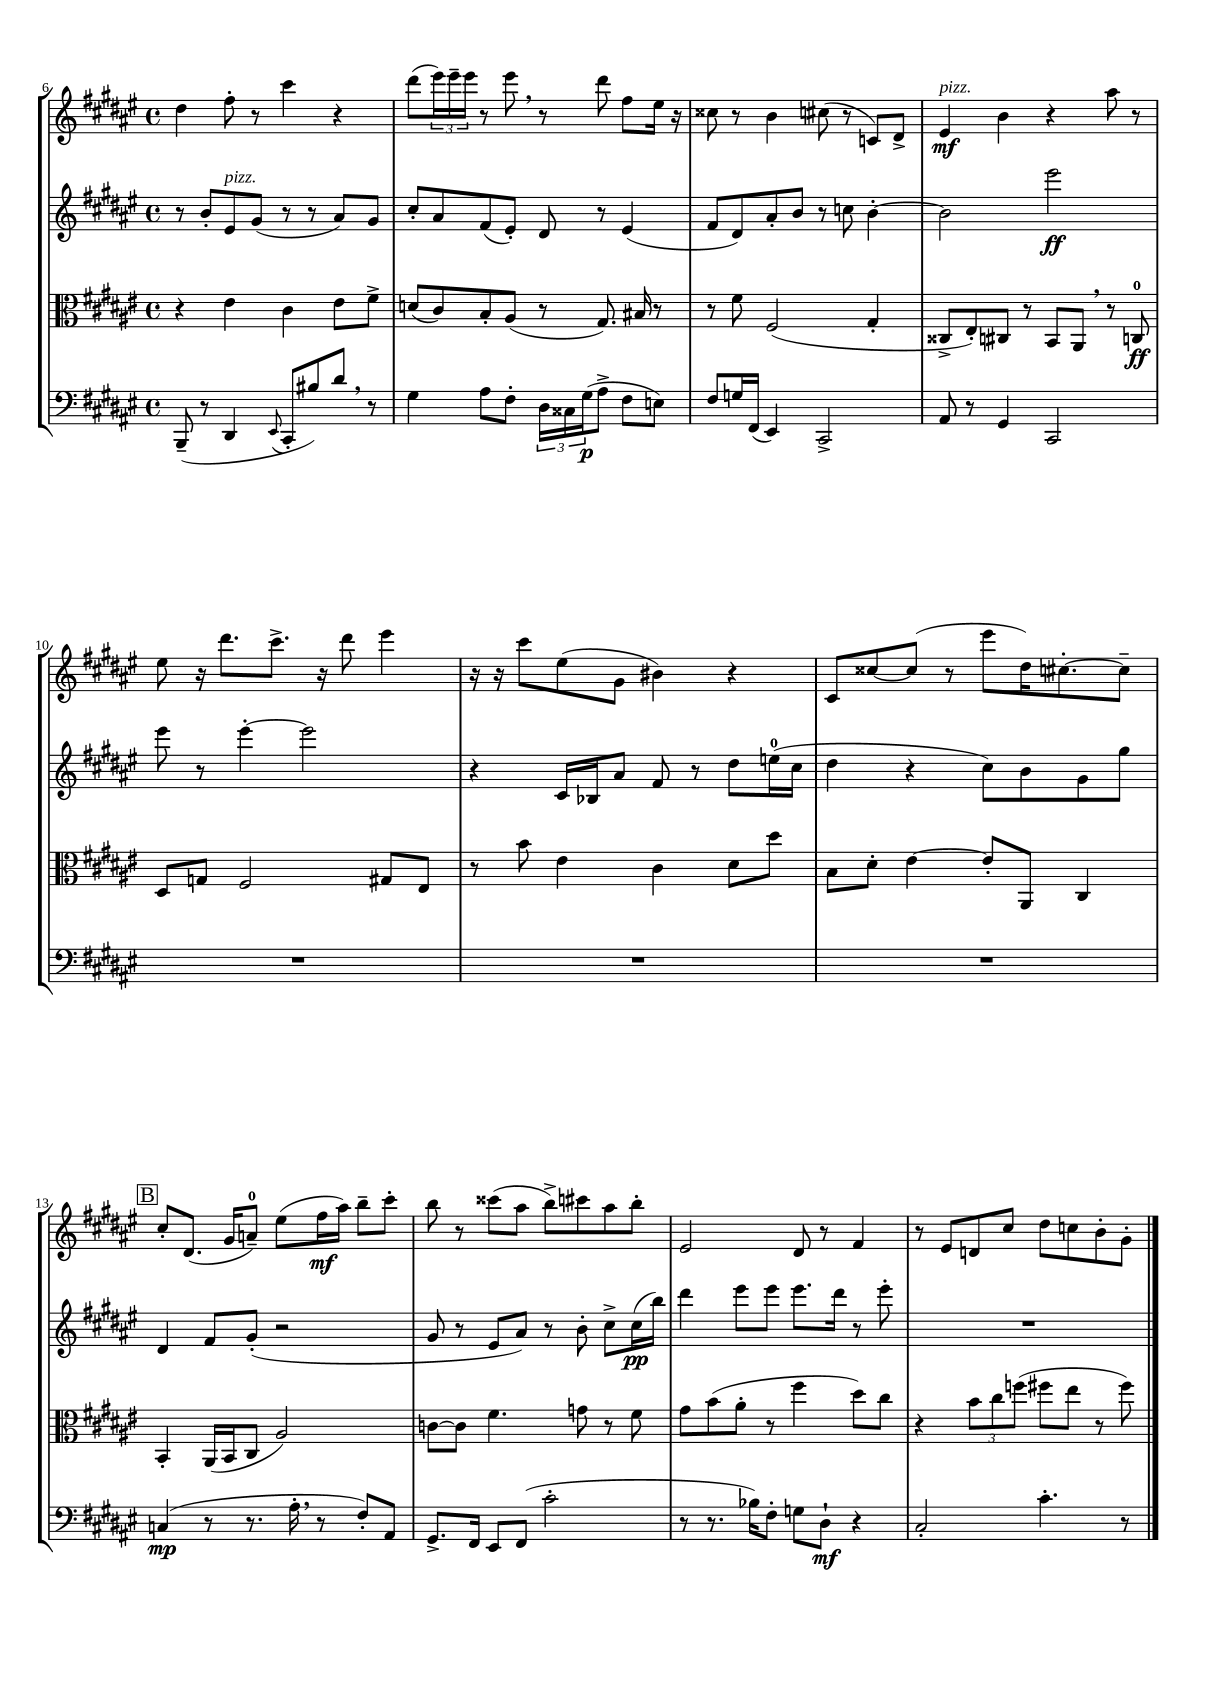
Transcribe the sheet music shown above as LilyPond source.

<<
\new StaffGroup <<
\new Staff = "s0" {
    \clef treble \key fis \major \defaultTimeSignature \time 4/4
    dis''4 fis''8-. r8 cis'''4 r4 |
    dis'''8( \tuplet 3/2 { eis'''16) eis'''16-- eis'''16 } r8 eis'''8 \breathe r8 dis'''8 fis''8 eis''16 r16 |
    cisis''8 r8 b'4 cis''8( r8 c'8) dis'8-> |
    eis'4\mf^\markup { \italic "pizz." } b'4 r4 ais''8 r8 |
    eis''8 r16 dis'''8. cis'''8.-> r16 dis'''8 eis'''4 |
    r16 r16 cis'''8 eis''8( gis'8 bis'4) r4 |
    cis'8 cisis''8~ cisis''8( r8 eis'''8 dis''16) cis''8.~-. cis''8-- |
    \mark \markup { \box "B" } cis''8-. dis'8.( gis'16 a'8-0--) eis''8( fis''16\mf ais''16) b''8-- cis'''8-. |
    b''8 r8 cisis'''8( ais''8 b''8->) cis'''8 ais''8 b''8-. |
    eis'2 dis'8 r8 fis'4 |
    r8 eis'8 d'8 cis''8 dis''8 c''8 b'8-. gis'8-. \bar "|." |
}
\new Staff = "s1" {
    \clef treble \key fis \major \defaultTimeSignature \time 4/4
    r8 b'8-. eis'8^\markup { \italic "pizz." } gis'8( r8 r8 ais'8) gis'8 |
    cis''8-. ais'8 fis'8( eis'8-.) dis'8 r8 eis'4( |
    fis'8 dis'8) ais'8-. b'8 r8 c''8 b'4~-. |
    b'2 eis'''2\ff |
    eis'''8 r8 eis'''4~-. eis'''2 |
    r4 cis'16 bes16 ais'8 fis'8 r8 dis''8 e''16-0( cis''16 |
    dis''4 r4 cis''8) b'8 gis'8 gis''8 |
    \mark \markup { \box "B" } dis'4 fis'8 gis'8-.( r2 |
    gis'8 r8 eis'8 ais'8) r8 b'8-. cis''8-> cis''16\pp( b''16) |
    dis'''4 eis'''8 eis'''8 eis'''8. dis'''16 r8 eis'''8-. |
    R1 \bar "|." |
}
\new Staff = "s2" {
    \clef alto \key fis \major \defaultTimeSignature \time 4/4
    r4 eis'4 cis'4 eis'8 fis'8-> |
    d'8( cis'8) b8-. ais8( r8 gis8.) bis16 r8 |
    r8 fis'8 fis2( gis4-. |
    cisis8-> eis8-.) cis8 r8 b,8 ais,8 \breathe r8 c8-0\ff |
    dis8 g8 fis2 gis8 eis8 |
    r8 b'8 eis'4 cis'4 dis'8 dis''8 |
    b8 dis'8-. eis'4~ eis'8-. ais,8 cis4 |
    \mark \markup { \box "B" } b,4-. ais,16( b,16 cis8 ais2) |
    c'8~ c'8 fis'4. g'8 r8 fis'8 |
    gis'8 b'8( ais'8-. r8 fis''4 dis''8) cis''8 |
    r4 \tuplet 3/2 { b'8 cis''8 f''8( } fis''8 eis''8 r8 fis''8) \bar "|." |
}
\new Staff = "s3" {
    \clef bass \key fis \major \defaultTimeSignature \time 4/4
    b,,8--( r8 dis,4 \appoggiatura { eis,8 } cis,8-. bis8) dis'8 \breathe r8 |
    gis4 ais8 fis8-. \tuplet 3/2 { dis16 cisis16 gis16\p( } ais8-> fis8 e8) |
    fis8 g16 fis,16( eis,4) cis,2-> |
    ais,8 r8 gis,4 cis,2 |
    R1 |
    R1 |
    R1 |
    \mark \markup { \box "B" } c4\mp( r8 r8. ais16-. \breathe r8 fis8-.) ais,8 |
    gis,8.-> fis,16 eis,8 fis,8( cis'2-. |
    r8 r8. bes16) fis8-. g8 dis8-!\mf r4 |
    cis2-. cis'4.-. r8 \bar "|." |
}
>>
>>
\layout { \context { \Score currentBarNumber = #6 } }
